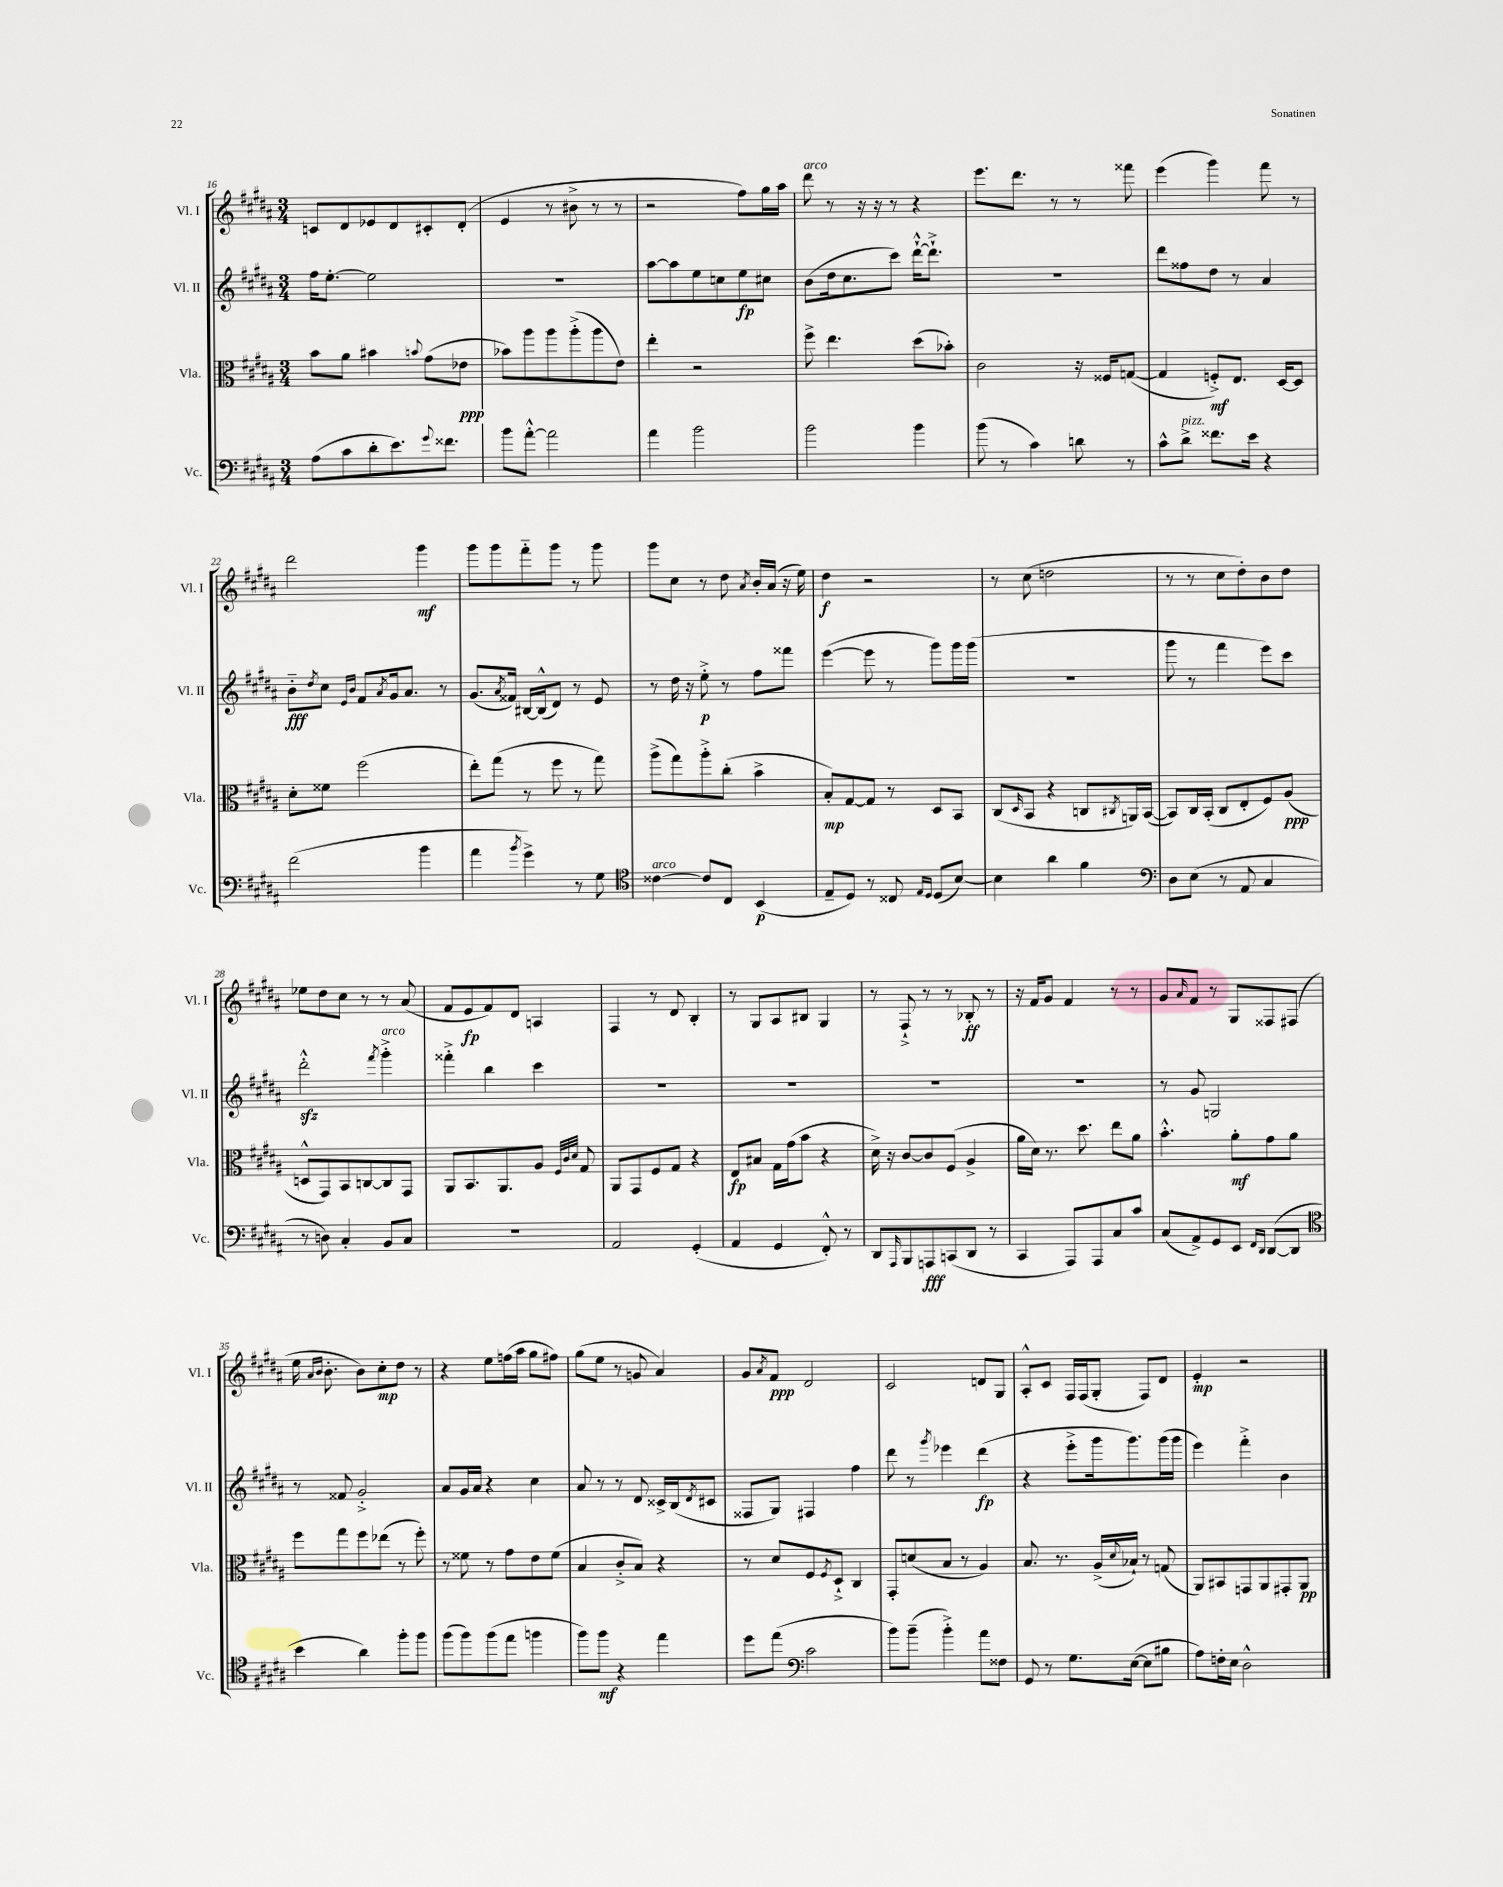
<<
\new StaffGroup <<
\new Staff = "s0" \with { instrumentName = "Vl. I" shortInstrumentName = "Vl. I" } {
    \clef treble \key b \major \numericTimeSignature \time 3/4
    c'8 dis'8 ees'8 dis'8 cis'8-. dis'8-.( |
    e'4 r8 bis'8-> r8 r8 |
    r2 fis''8) gis''16 ais''16 |
    dis'''8^\markup { \italic "arco" } r8 r16 r16 r8 r4 |
    e'''8. dis'''8. r8 r8 fisis'''8 |
    e'''4( gis'''4) fis'''8 r8 |
    dis'''2 gis'''4\mf |
    gis'''8 gis'''8 fis'''8-_ gis'''8 r8 gis'''8 |
    gis'''8 cis''8 r8 dis''8 \acciaccatura { ais'8 } b'16-. ais'16( r16 e''16) |
    dis''4\f r2 |
    r8 cis''8( d''2 |
    r8 r8 cis''8 dis''8-.) b'8 dis''8 |
    ees''8 dis''8 cis''8 r8 r8 ais'8( |
    fis'8 e'8\fp fis'8) dis'8 a4 |
    fis4 r8 dis'8 b4-. |
    r8 gis8 ais8 bis8 gis4 |
    r8 fis8-!-> r8 r8 bes8-.\ff r8 |
    r16 fis'16 gis'8 fis'4 r8 r8 |
    gis'8 \grace { ais'16 } fis'8 r8 gis8 fisis8 fis8( |
    e''16 \grace { ais'16 b'16 } b'8.-. b'8) cis''8-.\mp dis''8 r8 |
    r4 e''8 f''16( ais''16 gis''8 fis''8) |
    gis''8( e''8 r8 g'8 ais'4) |
    gis'8 \acciaccatura { ais'8 } fis'8\ppp dis'2 |
    cis'2 d'8 gis8 |
    ais8-.-^ cis'8 fis16 fis16( gis8-. fis8) dis'8 |
    e'4-.\mp r2 \bar "|." |
}
\new Staff = "s1" \with { instrumentName = "Vl. II" shortInstrumentName = "Vl. II" } {
    \clef treble \key b \major \numericTimeSignature \time 3/4
    fis''16 e''8.~-. e''2 |
    R2. |
    ais''8~ ais''8 e''8 c''8 e''8\fp cis''8 |
    b'8( dis''16 cis''8. cis'''8) dis'''16~-!-^ dis'''8.-!-> |
    R2. |
    dis'''8 fisis''8 dis''8 r8 ais'4 |
    b'8-_\fff \acciaccatura { dis''8 } cis''8 \grace { e'16 b'16 } fis'8 \acciaccatura { ais'8 } gis'16 ais'8. r8 |
    gis'8.( \acciaccatura { ais'8 } fisis'16) bis16~ bis16-^( dis'8) r8 e'8 |
    r8 dis''16 r16 e''8-.->\p r8 fis''8 fisis'''8 |
    e'''4~( e'''8 r8 gis'''8) gis'''16 gis'''16( |
    R2. |
    gis'''8 r8 fis'''4 e'''8) cis'''8 |
    dis'''2-.-^\sfz \acciaccatura { fis'''8 } gis'''4-.->^\markup { \italic "arco" } |
    fisis'''4-.-> b''4 cis'''4 |
    R2. |
    R2. |
    R2. |
    R2. |
    r8 gis'8 g2 |
    r8 fisis'8 gis'2-.-> |
    ais'8 gis'16 ais'16 r4 cis''4 |
    ais'8 r8 r8 dis'8 cisis'16-> b16( \acciaccatura { dis'8 } cis'8 |
    fisis8 gis8) fis4 fis''4 |
    dis'''8 r8 \acciaccatura { gis'''8 } ees'''4 dis'''4\fp( |
    r4 e'''8-.-> gis'''16 gis'''8.) gis'''16( gis'''16 |
    e'''4) fis'''4-.-> b'4 \bar "|." |
}
\new Staff = "s2" \with { instrumentName = "Vla." shortInstrumentName = "Vla." } {
    \clef alto \key b \major \numericTimeSignature \time 3/4
    b'8 ais'8 bis'4 \appoggiatura { b'8 } gis'8( ees'8\ppp |
    bes'8) ais''8 ais''8 ais''8-.->( ais''8 e'8) |
    e''4-. r2 |
    fis''8-> e''4. dis''8( bes'8-.) |
    cis'2 r16 fisis16 g8~( |
    g4 f8-.->\mf) e8. dis16~ dis8 |
    dis'8-. fisis'8 fis''2( |
    e''8-.) gis''8( r8 fis''8 r8 gis''8) |
    ais''8->( gis''8) ais''8-.-> cis''8-.( b'4-> |
    b8-.\mp) gis8~ gis8 r8 dis8 b,8 |
    cis8( \grace { dis16 } b,8 r4 c8 \acciaccatura { cis8 } a,16) b,16~( |
    b,8) cis16 b,16-.( cis8 e8-. fis8) ais8\ppp( |
    d8-^ gis,8) b,8 c8~ c8 gis,8 |
    ais,8 b,8. ais,8. ais8 \grace { fis32 cis'32 dis'32 } gis8 |
    ais,8 gis,8 fis8 gis8 r4 |
    e8\fp bis8 gis16 gis'16( b'8 r4 |
    dis'16->) r16 cis'8~ cis'8 fis8( ais4-> |
    ais'16 dis'16) r8. dis''8. e''8 ais'8 |
    b'4.-.-^ ais'8-.\mf gis'8 ais'8 |
    fis''8 gis''8 fis''8 ees''8( r8 fis''8-.) |
    r8 fisis'8 r8 gis'8 e'8 fisis'8( |
    b4 cis'8-.-> b8) r4 |
    r8 dis'8 fis8 \acciaccatura { fis8 } dis8-!-> cis4 |
    gis,8-. d'8( b8 r8 ais4) |
    b8. r8. ais16->( \appoggiatura { dis'8 } bes16-!) r8 g8( |
    ais,8) bis,8 g,8 ais,8 gis,8-. ais,8\pp \bar "|." |
}
\new Staff = "s3" \with { instrumentName = "Vc." shortInstrumentName = "Vc." } {
    \clef bass \key b \major \numericTimeSignature \time 3/4
    ais8( cis'8 dis'8-. e'8.) \appoggiatura { gis'8 } fisis'8. |
    b'8 ais'8~-.-^ ais'2 |
    ais'4 b'2 |
    b'2 b'4 |
    b'8( r8 cis'4) d'8 r8 |
    cis'8-^ dis'8->^\markup { \italic "pizz." } fisis'8. e'16 r4 |
    fis'2( b'4 |
    ais'4 \acciaccatura { b'8 } gis'4->) r8 gis8 |
    \clef tenor cisis'4~^\markup { \italic "arco" } cisis'8 cis8 b,4\p( |
    e8-- dis8) r8 cisis8 \grace { e16 dis16 } dis8( b8~) |
    b4 ais'4 fis'4 |
    \clef bass dis8 e8( r8 ais,8 cis4 |
    r8 d8) cis4-. b,8 cis8 |
    R2. |
    ais,2 gis,4-.( |
    ais,4 gis,4 fis,8-.-^) r8 |
    dis,8 \grace { ais,,16 } b,,8 a,,8\fff c,8( dis,8 r8 |
    cis,4 ais,,8) ais,,8 cis8 cis'8 |
    cis8( ais,8->) gis,8 e,8 \grace { fis,16 dis,16 } dis,8~( dis,8 |
    \clef tenor b'4 ais'4) fis''8-. fis''8 |
    fis''8( fis''8) fis''8( e''8 f''4 |
    fis''8) fis''8\mf r4 e''4 |
    dis''8 e''8( \clef bass cis'2 |
    b'8) b'8--( b'4-.->) ais'8 fisis8 |
    gis,8 r8 gis8. e16~( e8 bis8 |
    ais8) f16-. e16 dis2-^ \bar "|." |
}
>>
>>
\layout { \context { \Score currentBarNumber = #16 } }
